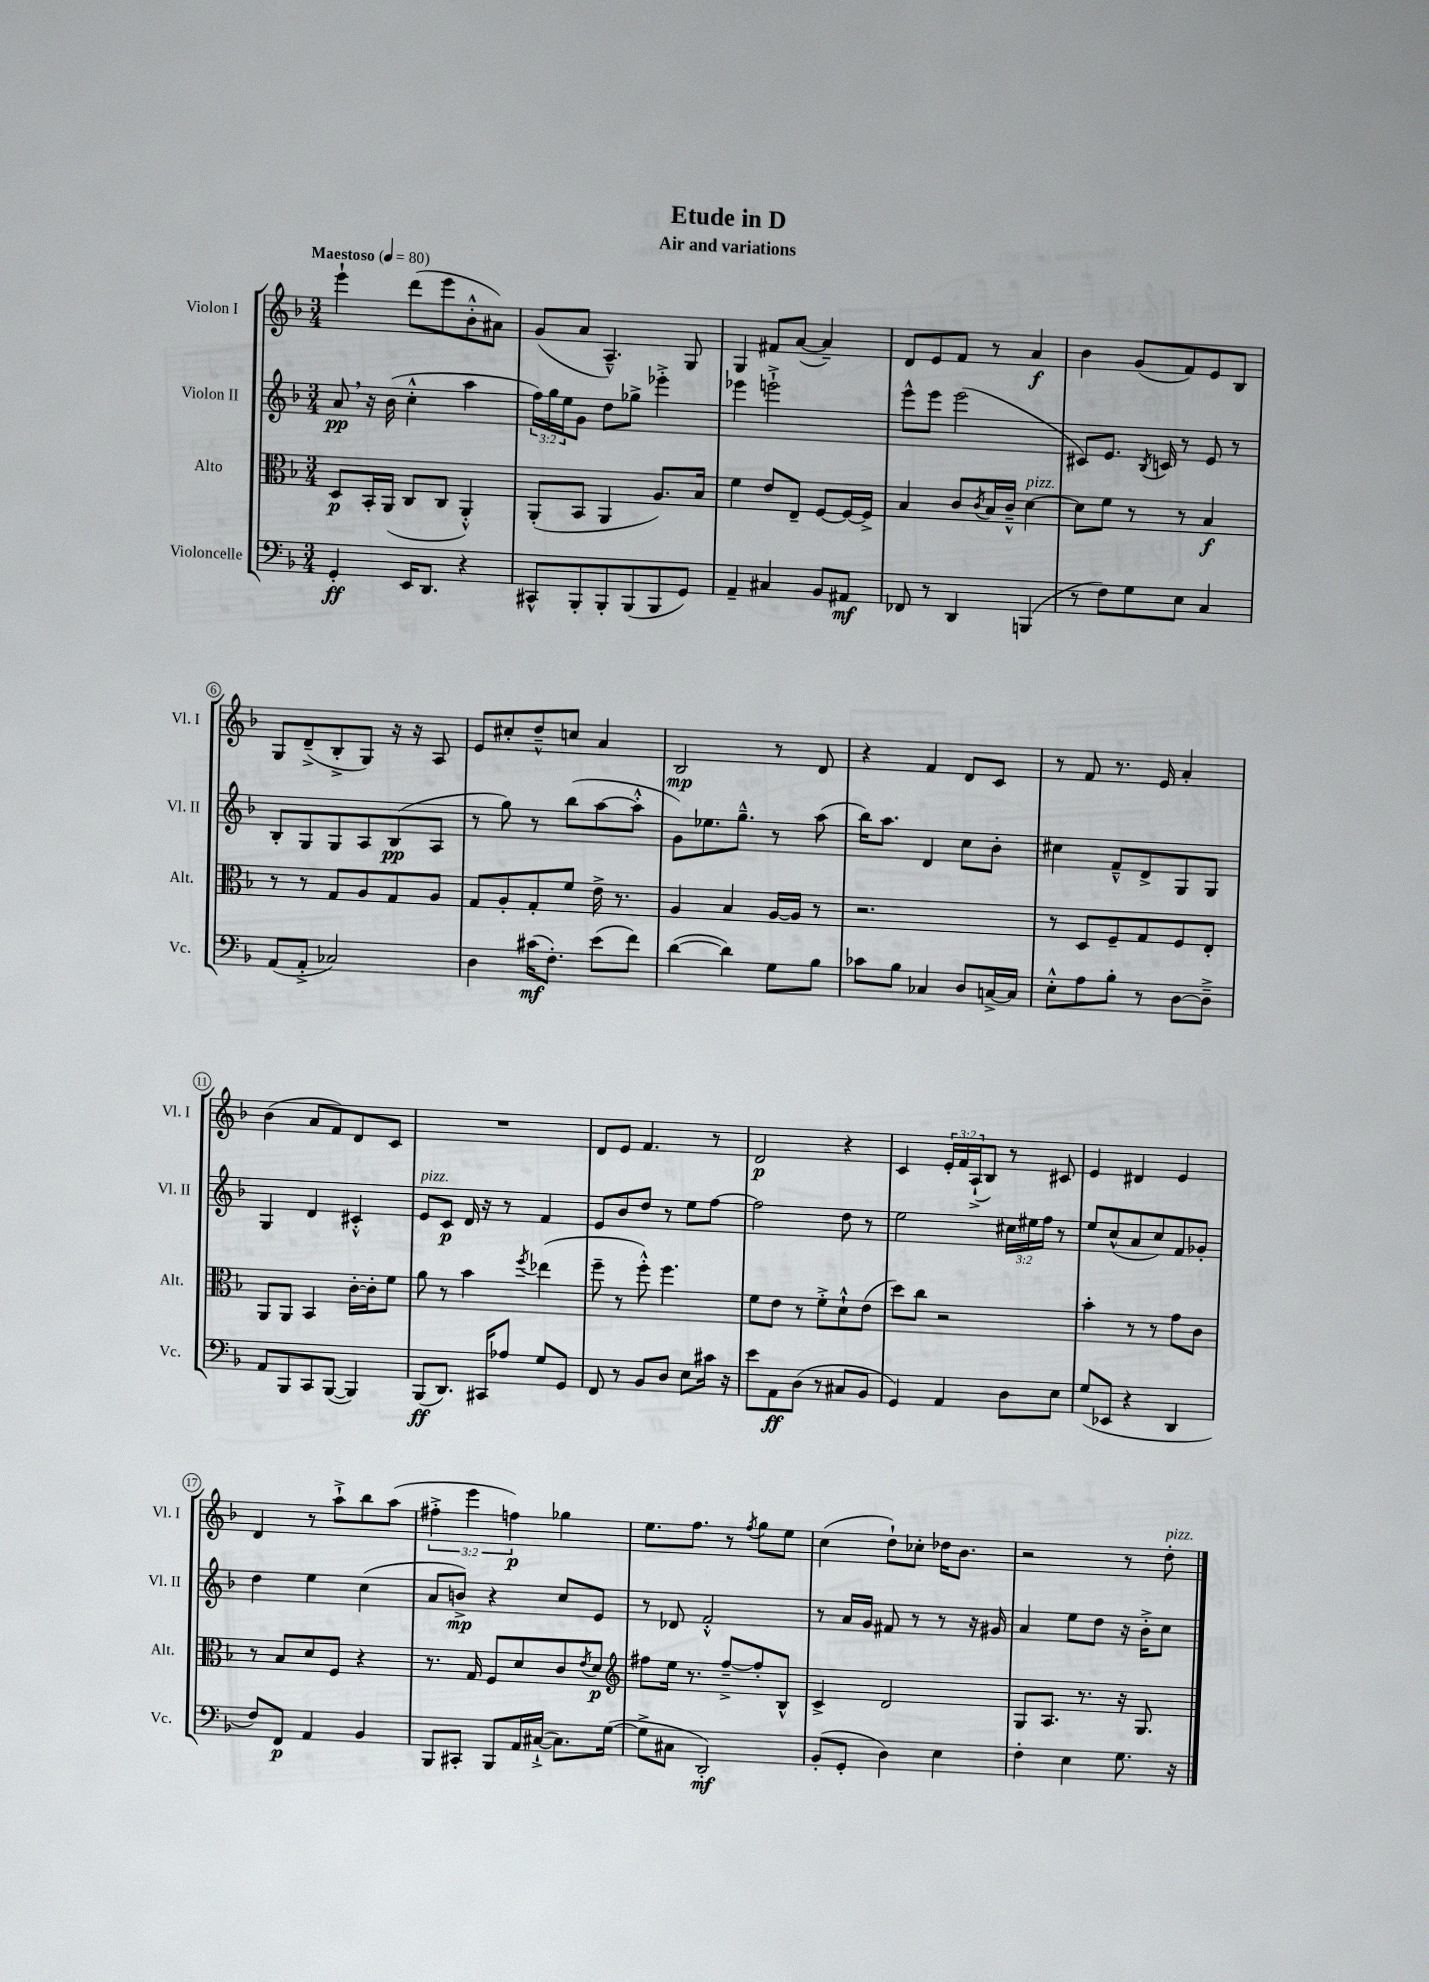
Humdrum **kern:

**kern	**kern	**kern	**kern
*staff4	*staff3	*staff2	*staff1
*clefF4	*clefC3	*clefG2	*clefG2
*k[b-]	*k[b-]	*k[b-]	*k[b-]
*M3/4	*M3/4	*M3/4	*M3/4
*MM80	*MM80	*MM80	*MM80
4GG'	8D	8a	4eee`
.	16BB-'	16r	.
.	(16AA	(16b-	.
16EE	8C	4cc'^^	(8ddd
8.DD	.	.	.
.	8C	.	8eee
4r	4AA'^^)	4aa	8b-'^^
.	.	.	8a#)
=	=	=	=
8CC#^^	(8AA'	24ff)	(8g
.	.	24gg	.
.	.	24ee	.
8BBB-'	8BB-	8g	8a
8BBB-'	4AA	8dd	4.A~^^)
(8BBB-	.	8gg-^	.
8BBB-	8.A)	4eee-'^	.
8GG)	.	.	8G
.	16B-	.	.
=	=	=	=
4AA~	4f	4eee-	4G
4C#	8e	2eee`^	8f#
.	8E~	.	([8a
8BB-	[8F	.	4a~])
8AA#	16F_	.	.
.	16F^]	.	.
=	=	=	=
8FF-	4B-	8eee^^	8d
8r	.	8eee	8e
4DD	8c	(2eee	8f
.	8qc	.	.
.	16B-	.	8r
.	16c~^^	.	.
(4BBB	[4d	.	4a
=	=	=	=
8r	8d]	8c#)	4b-
8F)	8f	8.e	.
8G	8r	.	(8g
.	.	8qB-	.
.	.	16c	.
8E	8r	8r	8f)
4C	4B-	8e	8e
.	.	8r	8B-
=	=	=	=
(8AA	8r	8B-'	8G
8AA'^	8r	8G	(8d~^
2C-)	8G	8G	8B-'^
.	8A	8A	8G)
.	8G	(8B-	16r
.	.	.	16r
.	8A	8A	8A
=	=	=	=
4D	8G	8r	8e
.	8A'	8gg)	8cc#'
(16c#	8G'	8r	8dd~^^
8.F')	.	.	.
.	8f	(8bb-	8cc
(8e	16e^	[8aa	4a
.	8.r	.	.
8f)	.	8aa'^^]	.
=	=	=	=
([4d	4A	8g)	2B-
.	.	8.ee-	.
4d])	4B-	.	.
.	.	8.gg~^^	.
8G	[16A	8r	8r
.	16A]	.	.
8B-	8r	(8aa	8d
=	=	=	=
8c-	2.r	16bb-)	4r
.	.	8.aa	.
8B-	.	.	.
4C-	.	4d	4f
8D	.	8cc	8d
[16C^	.	8b-'	8c
16C]	.	.	.
=	=	=	=
8E'^^	8r	4cc#	8r
8A	8D	.	8f
8B-'	8F~	8f~^^	8.r
8r	8G	8d^	.
.	.	.	16e
[8D	8F	8G	4a'
8D~^]	8E'	8G	.
=	=	=	=
8AA	8AA	4G	(4b-
8BBB-	8AA	.	.
8CC	4BB-	4d	8a
([8BBB-	.	.	8f)
4BBB-])	[16c'	4c#'^^	8d
.	16c']	.	.
.	8f	.	8c
=	=	=	=
(8BBB-	8a	8e	2.r
8.DD)	8r	8c	.
.	4b-	16d	.
16CC#	.	16r	.
8A-	.	8r	.
.	8qff	.	.
8G	(4ee-	4f	.
8GG	.	.	.
=	=	=	=
8FF	8ff~	8e	8d
8r	8r	8b-	8e
8BB-	8ff'^^)	8dd	4.f
8D	4.ff	8r	.
8E	.	8ee	.
16c#	.	[8ff	8r
16r	.	.	.
=	=	=	=
8e	8f	2ff]	2d
8AA	8e	.	.
(8D	8r	.	.
8r	8f'^	.	.
8C#	8d`^^	8dd	4r
8BB-	(8e	8r	.
=	=	=	=
4GG)	8dd)	2ee	4c
.	8cc	.	.
4AA	2r	.	24e'
.	.	.	24f
.	.	.	(24A`^
.	.	.	8B-)
8D	.	24cc#	8r
.	.	24ee#	.
.	.	24ff	.
8E	.	8r	8c#
=	=	=	=
(8G	4b-'	8ee	4e
8EE-	.	(8cc^^	.
4r	8r	8a	4d#
.	8r	8cc)	.
4DD	8g	8f	4e
.	8c	8g-'	.
=	=	=	=
8F)	8r	4dd	4d
8FF	8B-	.	.
4AA	8d	4ee	8r
.	8F	.	8aa`^
4BB-	4r	(4cc	8bb-
.	.	.	(8aa
=	=	=	=
8BBB-	8.r	8a	6ff#'^
8CC#'	.	8b^)	.
.	.	.	6eee
.	16G	.	.
8BBB-	8F	4r	.
.	.	.	6ff)
16AA	8d	.	.
([16C#`^	.	.	.
8.C#])	8c	8cc	4gg-
.	8qe	.	.
.	8d	8e	.
([16G	.	.	.
=	=	=	=
*	*clefG2	*	*
8G^]	8ff#	8r	8.ee
8C#	16ee	8d-	.
.	8.r	.	8.ff
2DD')	.	2f'^^	.
.	[8ff#~^	.	8r
.	.	.	8qff
.	8ff#']	.	8gg
.	8B-^^	.	8ee
=	=	=	=
(8BB-'	4c^	8r	(4cc
8GG'	.	16a	.
.	.	16g	.
4D)	2d	8f#	8dd`)
.	.	8r	8cc-'
4E	.	8r	16dd-
.	.	.	8.b-
.	.	16r	.
.	.	16g#	.
=	=	=	=
4F'	8G	4a	2r
.	8.A	.	.
4E	.	8ee	.
.	8.r	.	.
.	.	8dd	.
8.G	16r	16r	8r
.	8.G	16b-'^	.
.	.	8cc	8dd'
16r	.	.	.
==	==	==	==
*-	*-	*-	*-
